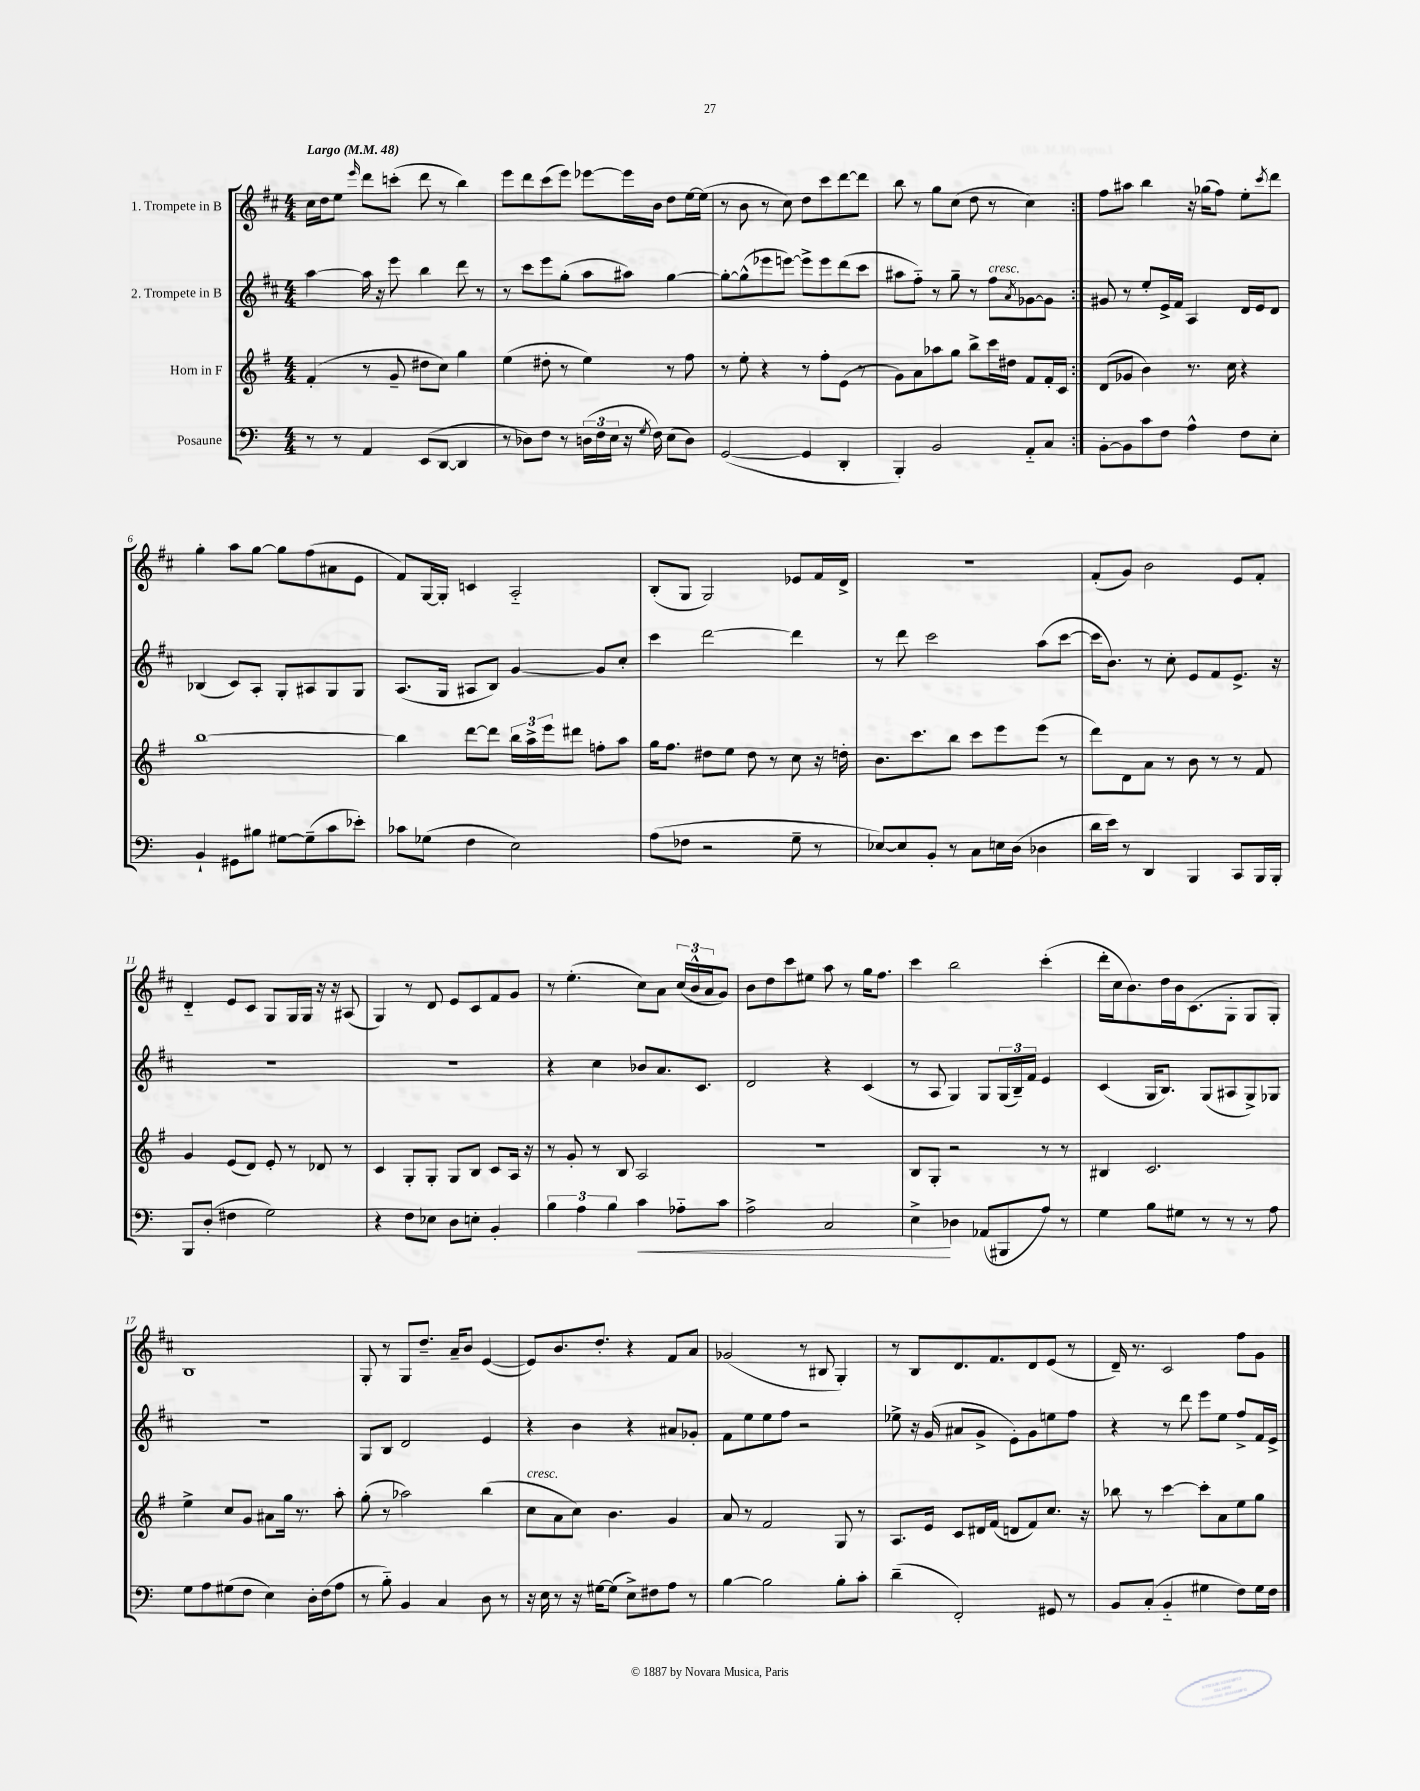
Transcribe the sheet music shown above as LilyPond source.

<<
\new StaffGroup <<
\new Staff = "s0" \with { instrumentName = "1. Trompete in B" } {
    \clef treble \key d \major \numericTimeSignature \time 4/4 \tempo "Largo" 4 = 48
    \repeat volta 2 { cis''16 d''16 e''8 \grace { e'''16 } d'''8 c'''8-.( d'''8 r8 b''4) |
    e'''8 d'''8 cis'''8( e'''8) ees'''8~ ees'''16 b'16 d''8 e''16~ e''16( |
    r8 b'8 r8 cis''8) d''8 cis'''8 d'''8~ d'''8 |
    b''8 r8 g''8 cis''8( d''8 r8 cis''4) | }
    fis''8 ais''8 b''4 r16 ges''16( fis''8) e''8-. \acciaccatura { cis'''8 } d'''8 |
    g''4-. a''8 g''8~ g''8 fis''8( ais'8 e'8 |
    fis'8) g16~ g16-. c'4 a2-_ |
    b8-.( g8 g2) ees'8 fis'16 d'16-> |
    r1 |
    fis'8-.( g'8) b'2 e'8 fis'8-. |
    d'4-_ e'8 cis'8 g8 g16 g16 r16 r16 ais8( |
    g4) r8 d'8 e'8 cis'8 fis'8 g'8 |
    r8 e''4.-.( cis''8) a'8 \tuplet 3/2 { cis''16( b'16-^ a'16 } g'8) |
    b'8 d''8 cis'''8 eis''8 a''8 r8 g''16 fis''8. |
    cis'''4 b''2 cis'''4-.( |
    d'''16-. cis''16 b'8.) d''16 b'16 cis'8.( g8-. g8 g8-.) |
    b1 |
    g8-. r8 g8 d''8.-- a'16-- b'8 e'4~( |
    e'8) b'8. d''8.-. r4 fis'8 a'8 |
    ges'2( r8 bis8 g4-.) |
    r8 b8 d'8. fis'8. d'8 e'8( r8 |
    d'16--) r8. cis'2 fis''8 g'8 \bar "|." |
}
\new Staff = "s1" \with { instrumentName = "2. Trompete in B" } {
    \clef treble \key d \major \numericTimeSignature \time 4/4
    \repeat volta 2 { a''4~ a''16 r16 e'''8 b''4 d'''8 r8 |
    r8 cis'''8 e'''8 g''8-.( a''8 ais''8) g''4~ |
    g''8~-. g''8-^( ees'''8 e'''8~) e'''8-> e'''8 d'''8( cis'''8 |
    ais''8 fis''8-_) r8 g''8-- r8 fis''8^\markup { \italic "cresc." } \acciaccatura { a'8 } ges'8~ ges'8 | }
    gis'8 r8 e''8-. e'16-> fis'16 a4 d'16 e'16 d'8 |
    bes4( cis'8) a8-. g8-. ais8 g8 g8 |
    a8.( g16 ais8 b8) g'4~ g'8 cis''8-. |
    cis'''4 d'''2~ d'''4 |
    r8 d'''8 cis'''2 a''8( cis'''8~ |
    cis'''16 b'8.) r8 cis''8-. e'8 fis'8 e'8.-> r16 |
    R1 |
    R1 |
    r4 cis''4 bes'8 a'8. cis'8. |
    d'2 r4 cis'4( |
    r8 a8 g4) g8 \tuplet 3/2 { g16( b16--) fis'16 } e'4 |
    cis'4( g16 b8.) g8( ais8 g8->) ges8 |
    R1 |
    g8 b8 d'2 e'4 |
    r4 b'4 r4 ais'8 ges'8-. |
    fis'8 e''8 e''8 fis''8 r2 |
    ees''8-> r16 g'16( ais'8 g'8-> e'8-.) g'8 e''8 fis''8 |
    r4 r8 d'''8 e'''8 e''8 fis''8-> fis'16 e'16-> \bar "|." |
}
\new Staff = "s2" \with { instrumentName = "Horn in F" } {
    \clef treble \key g \major \numericTimeSignature \time 4/4
    \repeat volta 2 { fis'4-.( r8 g'8-- dis''8 c''8) g''4 |
    e''4( dis''8-. r8 e''4) r8 fis''8 |
    r8 e''8-. r4 r8 fis''8-. e'8( r8 |
    g'8) a'8 aes''8 g''8 b''8-> c'''16 dis''16 fis'8 fis'16-. c'16 | }
    d'8( ges'8 b'4) r8. c''16 r4 |
    b''1~ |
    b''4 d'''8~ d'''8 \tuplet 3/2 { b''16 a''16-> e'''16 } dis'''8 f''8-. a''8 |
    g''16 fis''8. dis''8 e''8 dis''8 r8 c''8 r16 d''16-. |
    b'8. c'''8. b''8 c'''8 e'''8 e'''8( r8 |
    d'''8) d'8 a'8 r8 b'8 r8 r8 fis'8 |
    g'4 e'8( d'8) e'8-. r8 des'8 r8 |
    c'4 g8-. g8-. g8 b8 c'8 a16 r16 |
    r8 g'8-. r8 b8 a2 |
    r1 |
    b8 g8-. r2 r8 r8 |
    bis4 c'2. |
    e''4-> c''8 g'8 ais'8 g''16 r8. a''8-. |
    g''8-.( r8 aes''2) b''4( |
    c''8^\markup { \italic "cresc." } a'8 c''8) b'4. g'4 |
    a'8 r8 fis'2 g8 r8 |
    a8. e'16 c'8 dis'16 fis'16( d'8 fis'8) c''8. r16 |
    bes''8 r8 c'''4~ c'''8-. a'8 e''8 g''8 \bar "|." |
}
\new Staff = "s3" \with { instrumentName = "Posaune" } {
    \clef bass \key c \major \numericTimeSignature \time 4/4
    \repeat volta 2 { r8 r8 a,4 e,8( d,8~ d,4 |
    r8 des8) f8 r8 \tuplet 3/2 { d16( f16 e16 } r16 \acciaccatura { g8 } f16) e8( d8) |
    g,2~( g,4 d,4-. |
    b,,4-.) b,2 a,8-_ c8 | }
    b,8~-. b,8 c'8 f8 a4-^ f8 e8-. |
    b,4-! gis,8 bis8 gis8~ gis8--( c'8 ees'8-.) |
    ces'8 ges8( f4 e2) |
    a8( fes8 r2 g8-- r8 |
    ees8~) ees8 b,8-. r8 c8 e16 d16( des4 |
    d'16 e'16) r8 d,4 b,,4 c,8 b,,16 b,,16-. |
    b,,8 d8-.( fis4 g2) |
    r4 f8 ees8 d8 e8-. b,4-. |
    \tuplet 3/2 { b4 a4 b4 } c'4\< aes8-_ c'8 |
    a2-> c2 |
    e4->\! des4 aes,8( bis,,8 a8) r8 |
    g4 b8 gis8 r8 r8 r8 a8 |
    g8 a8 gis8( f8 e4) d16-. f16( a8 |
    r8 b8-_) b,4 c4 d8 r8 |
    r16 e16 r8 r16 gis16~ gis8( e8->) fis8 a8 r8 |
    b4~ b2 b8-. c'8-. |
    d'4--( f,2-.) gis,8 r8 |
    b,8 c8-.( b,4-_ gis4 f8) gis16 f16 \bar "|." |
}
>>
>>
